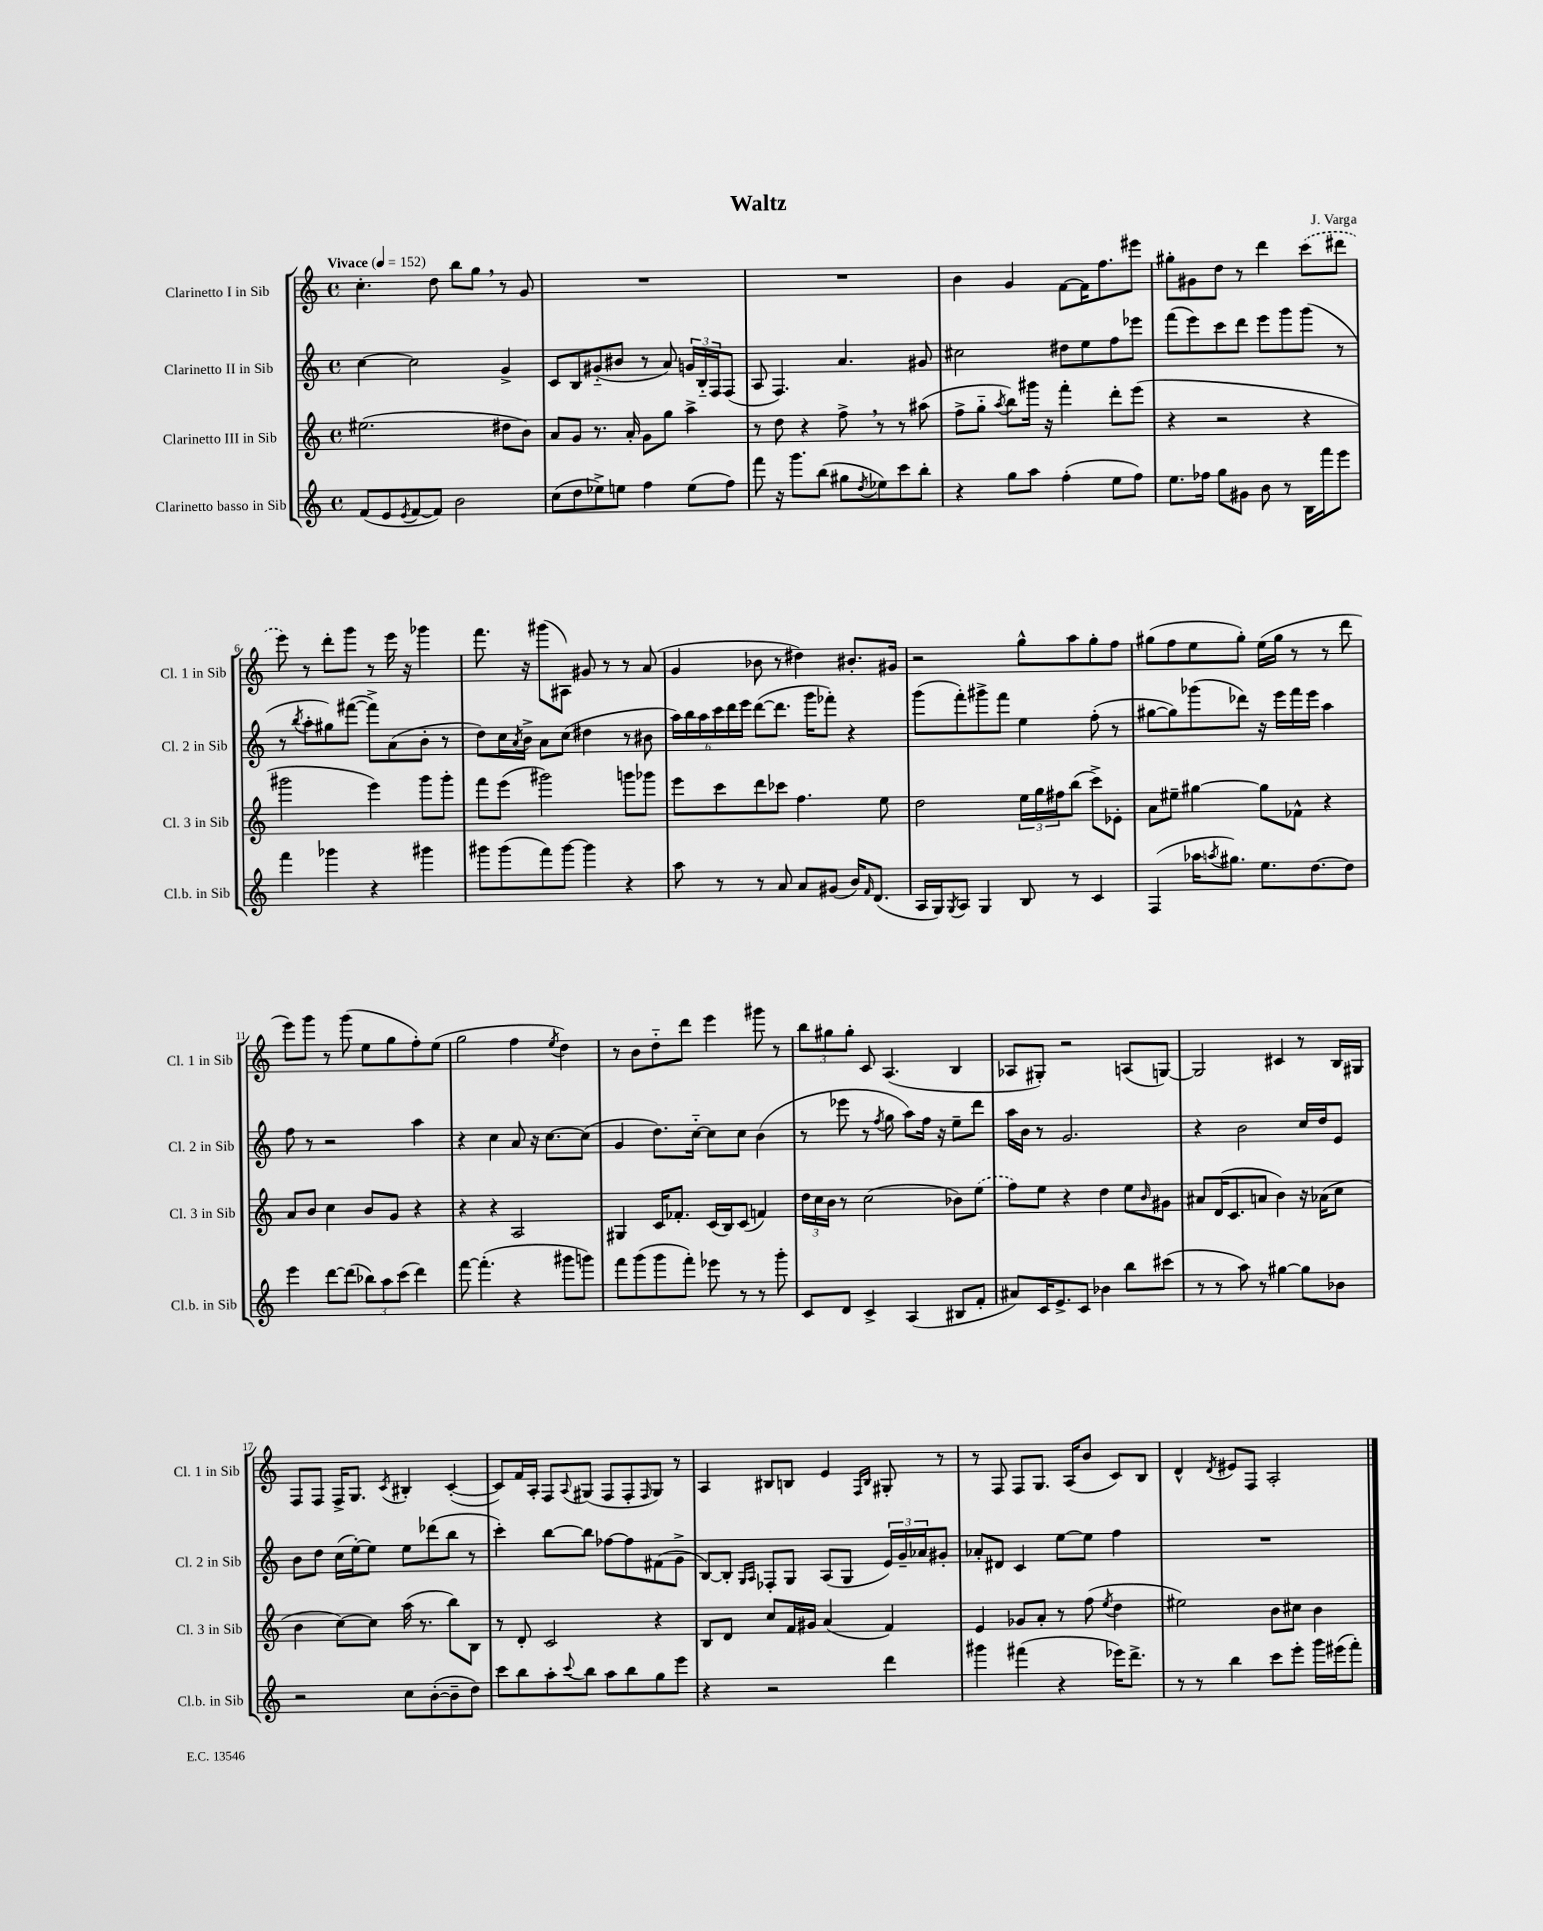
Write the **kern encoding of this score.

**kern	**kern	**kern	**kern
*staff4	*staff3	*staff2	*staff1
*clefG2	*clefG2	*clefG2	*clefG2
*k[]	*k[]	*k[]	*k[]
*M4/4	*M4/4	*M4/4	*M4/4
*met(c)	*met(c)	*met(c)	*met(c)
*MM152	*MM152	*MM152	*MM152
(8f/L	(2.ee#\	[4cc\	4.cc'\
8e/	.	.	.
8qe/	.	.	.
[8f/	.	2cc\]	.
8f/]J)	.	.	8dd\
2b\	.	.	8bb\L
.	.	.	8gg\J
.	8dd#\L	4g^/	8r
.	8b\J)	.	8g/
=	=	=	=
(8cc\L	8a/L	8c/L	1r
8dd\	8g/J	8B/	.
8ee-^\)	8.r	(8g#'~/	.
8ee\J	.	8b#/J	.
.	16a'/	.	.
4ff\	8g\L	8r	.
.	8gg\J	8a/)	.
(8ee\L	4aa^\	24g/LL	.
.	.	24B'~/	.
.	.	24F/J	.
8ff\J)	.	(8F/J	.
=	=	=	=
8fff\	8r	8A/	1r
16r	8dd\	4.F/)	.
8.ggg\L	.	.	.
.	4r	.	.
(8bb\J	.	.	.
8gg#\L	8ff^\	4.a/	.
8qdd/	.	.	.
8ee-\)	8r	.	.
8ccc\	8r	.	.
8bb'\J	(8aa#\	8g#/	.
=	=	=	=
4r	8ff^\L	2cc#\	4b\
.	8gg'~\J	.	.
.	8qaa/	.	.
8gg\L	8bb\L)	.	4g/
8aa\J	16ggg#\Jk	.	.
.	16r	.	.
(4ff'\	4fff'\	8dd#\L	[8f\L
.	.	8ee\	16f\]K
.	.	.	8.ff\
8ee\L	8ddd'\L	8ff\	.
8ff\J)	(8eee\J	8eee-\J	8eee#\J
=	=	=	=
8.ee\L	4r	(8fff\L	8gg#'\L
.	.	8eee\)	8g#\
16ff-\Jk	.	.	.
8gg\L	2r	8ccc\	8dd\J
8g#\J	.	8ddd\J	8r
8b\	.	8eee\L	4ddd\
8r	.	8ggg\	.
16B\LL	4r	(8ggg\J	(8ccc\L
16fff\J	.	.	.
8eee\J	.	8r	8ddd#\J
=	=	=	=
4fff\	2ggg#\	8r	8eee\)
.	.	8qbb/	.
.	.	8aa'\L	8r
4ggg-\	.	8gg#\)	8ddd'\L
.	.	([8fff#\J	8ggg\J
4r	4eee\)	8fff#^\]L)	8r
.	.	(8a\	16eee\
.	.	.	16r
4ggg#\	8ggg#\L	8b'\J	4ggg-\
.	8ggg#'\J	8r	.
=	=	=	=
8ggg#\L	8fff\L	8dd\L)	8.fff\
(8ggg#\	(8eee\J	16cc\L	.
.	.	8qa/	.
.	.	16b^\JJ	16r
8fff\)	2ggg#\)	8a\L	(8ggg#\L
[8ggg#\J	.	(8cc\J	8A#\J)
4ggg#\]	.	4dd#\	8g#/
.	.	.	8r
4r	8ggg\L	8r	8r
.	8ggg-\J	8b#\	(8a/
=	=	=	=
8aa\	8eee\L	24aa\LL)	4g/
.	.	24bb\	.
.	.	24aa\	.
8r	8ccc\	24ccc\	.
.	.	24ddd\	.
.	.	24eee\JJ	.
8r	8ddd\	([8ddd\L	8b-\
8a/	8ccc-\J	8.ddd\]J	8r
8a/L	4.ff\	.	4dd#\)
.	.	16ggg\LK	.
(8g#/J	.	8fff-'\J)	.
16b/LK)	.	4r	8.b#'/L
16qqf/	.	.	.
(8.d/J	.	.	.
.	8ee\	.	.
.	.	.	16g#/Jk
=	=	=	=
16A/LL	2dd\	(8ggg\L	2r
16G/J)	.	.	.
8qG/	.	.	.
8A/J	.	8fff'\)	.
4G/	.	8ggg#^\	.
.	.	8fff\J	.
8B/	24ee\LL	4ee\	8gg^^\L
.	24gg\	.	.
.	24ff#\J	.	.
8r	(8bb\J	.	8aa\
4c/	8ccc^\L)	(8ff'\	8gg'\
.	8e-'\J	8r	8ff\J
=	=	=	=
(4F/	8a\L	[8gg#\L	(8gg#\L
.	8ee#~\J	8gg#\])	8ff\
16aa-\LK	[4gg#\	(8ggg-\	8ee\
8qaa/	.	.	.
8.gg#\J)	.	.	.
.	.	8ddd-\J)	8gg#'\J)
8.ee\L	8gg#\]L	16r	(16ee\LL
.	.	16eee\LL	16gg#\JJ
.	8f-^^\J	16fff\	8r
[8.dd\	.	16eee\JJ	.
.	4r	4aa\	8r
8dd\]J	.	.	8ddd\
=	=	=	=
4eee\	8a/L	8ff\	8eee\L)
.	8b/J	8r	8ggg\J
[8ddd\L	4cc\	2r	8r
(8ddd\]J	.	.	(8ggg\
12bb-\L)	8b/L	.	8ee\L
12aa\	.	.	.
.	8g/J	.	8gg\
(12ccc\J	.	.	.
4ddd\)	4r	4aa\	8ff'\)
.	.	.	(8ee\J
=	=	=	=
[8fff\	4r	4r	2gg\
(4.fff'\]	.	.	.
.	4r	4cc\	.
4r	2A/	8a/	4ff\
.	.	16r	.
.	.	[8.cc\L	.
.	.	.	8qee/
8ggg#\L	.	.	4dd\)
8ggg\J)	.	(8cc\]J	.
=	=	=	=
8fff\L	4G#/	4g/	8r
(8ggg\	.	.	8b\L
8ggg\	16c/LK	8.dd\L)	8dd'~\
.	8.f-'/J	.	.
8fff'\J)	.	.	8ddd\J
.	.	[16cc'~\Jk	.
8eee-\	(16c/LL	8cc\]L	4eee\
.	16B/J)	.	.
8r	(8c/J	8cc\J	.
8r	4f/)	(4b\	8ggg#\
8ggg'\	.	.	8r
=	=	=	=
8c/L	24dd\LL	8r	12bb\L
.	24cc\	.	.
.	24b\JJ	.	12gg#\
8d/J	8r	8eee-\	.
.	.	.	12gg#'\J
4c^/	(2cc\	8r	8c/
.	.	8qff/	.
.	.	8gg\	(4.A/
(4A/	.	8aa\L)	.
.	.	16ff\Jk	.
.	.	16r	.
8B#/L	8b-\L)	8ee~\L	4B/
8f'/J	(8ee\J	8ddd\J	.
=	=	=	=
8a#/L)	8ff\L)	16aa\LL	8A-/L
.	.	16b\JJ	.
16c/K	8ee\J	8r	8G#'/J)
8.e^/	.	.	.
.	4r	2.g/	2r
8c/J	.	.	.
4b-\	4dd\	.	.
8bb\L	8ee\L	.	(8A/L
.	16qqb/	.	.
(8ccc#\J	8g#\J	.	[8G/J)
=	=	=	=
8r	8a#/L	4r	2G/]
8r	(16d/K	.	.
.	8.c/	.	.
8aa\)	.	2b\	.
8r	8a/J	.	.
[4gg#\	4b\)	.	4c#/
8gg#\]L	16r	16cc/LL	8r
.	(16a-\LK	16dd/J	.
8b-\J	8cc\J	8e/J	16B/LL
.	.	.	16G#/JJ
=	=	=	=
2r	4b\	8b\L	8F/L
.	.	8dd\J	8F/J
.	[8cc\L)	(16cc\LL	16F^/LK
.	.	[16ee'\J)	8.G/J
.	8cc\]J	8ee\]J	.
.	.	.	8qc/
8cc\L	(16aa\	8ee\L	4B#'/
.	8.r	.	.
([8b'\	.	(8ddd-\	.
8b~\]	8bb\L)	8bb\J	([4c'/
8dd\J)	8B\J	8r	.
=	=	=	=
8ccc\L	8r	4ccc'\)	8c/]L)
8bb\	8d'/	.	16f/L
.	.	.	16A'/JJ
8aa'\	2c/	[8bb\L	8F/L
8qqccc/	.	.	8qqA/
8bb\J	.	8bb\]J	(8G#/J
8aa\L	.	[8ff-\L	8F/L
8bb\	.	8ff-\]	8F'/
.	.	.	16qqF/
8gg\	4r	(8f#\	8G#/J)
8eee\J	.	8g^\J	8r
=	=	=	=
4r	8B/L	[8B/L)	4A/
.	8d/J	8B'/]J	.
.	.	16qqG/LL	.
.	.	16qqA/JJ	.
2r	8cc/L	8F-'/L	8B#/L
.	16f/L	8G/J	8B/J
.	16g#/JJ	.	.
.	(4a/	(8A/L	4e/
.	.	8G/J	.
.	.	.	16qqF/LL
.	.	.	16qqB/JJ
4ddd\	4f/)	24e/LL)	8G#'/
.	.	24g~/	.
.	.	24a-/J	.
.	.	8g#'/J	8r
=	=	=	=
4ggg#\	4e/	8a-'/L	8r
.	.	8d#/J	8F/
(4fff#\	8g-/L	4c/	8F/L
.	8a'/J	.	8.G/J
4r	8r	[8ee\L	.
.	.	.	(16A/LK
.	(8ff\	8ee\]J	8b/J
.	8qee/	.	.
16eee-\LK)	4dd\	4ff\	8c/L)
8.ddd^\J	.	.	.
.	.	.	8B/J
=	=	=	=
8r	2ee#\)	1r	4d^^/
8r	.	.	.
.	.	.	8qd/
4bb\	.	.	8e#/L
.	.	.	8F/J
8ccc\L	8b\L	.	2A'/
8eee'\J	8cc#\J	.	.
16ggg\LL	4b\	.	.
(16eee#\J	.	.	.
8fff'\J)	.	.	.
==	==	==	==
*-	*-	*-	*-
